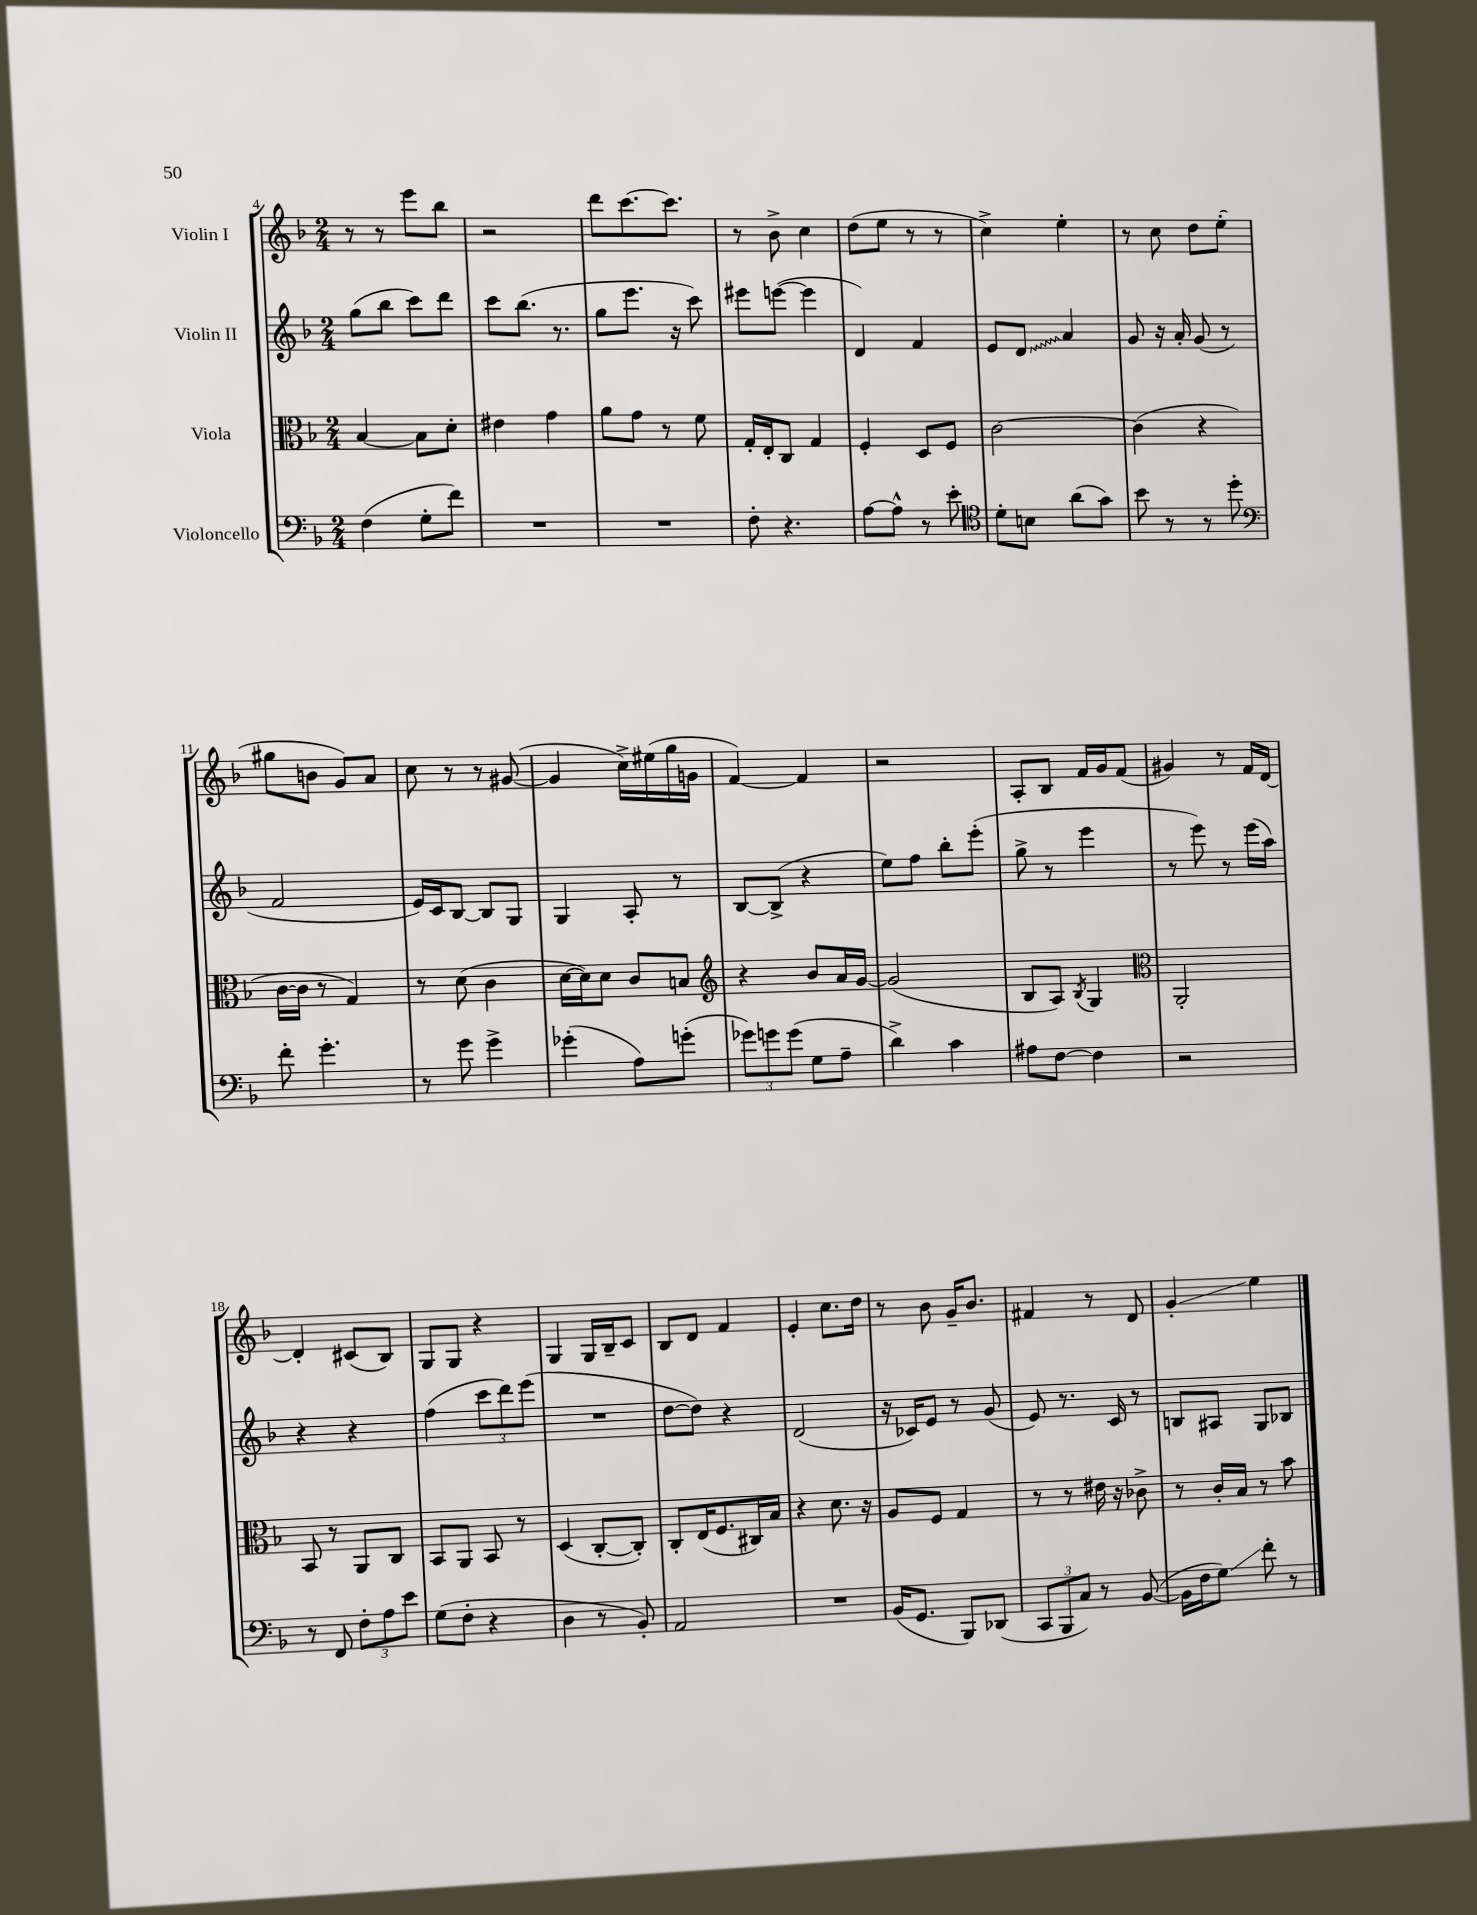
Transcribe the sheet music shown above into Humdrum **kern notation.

**kern	**kern	**kern	**kern
*staff4	*staff3	*staff2	*staff1
*clefF4	*clefC3	*clefG2	*clefG2
*k[b-]	*k[b-]	*k[b-]	*k[b-]
*M2/4	*M2/4	*M2/4	*M2/4
(4F	[4B-	(8gg	8r
.	.	8bb-	8r
8G'	8B-]	8ccc)	8eee
8f)	8d'	8ddd	8bb-
=	=	=	=
2r	4e#	8ccc	2r
.	.	(8.bb-	.
.	4g	.	.
.	.	8.r	.
=	=	=	=
2r	8a	8gg	8ddd
.	8g	8.eee	[8.ccc
.	8r	.	.
.	.	16r	8.ccc]
.	8f	8ccc)	.
=	=	=	=
8F'	16G'	8eee#	8r
.	16E'	.	.
4.r	8C	([8eee	8b-^
.	4G	4eee]	4cc
=	=	=	=
[8A	4F'	4d)	(8dd
8A^^]	.	.	8ee
8r	8D	4f	8r
8e'	8F	.	8r
=	=	=	=
*clefC4	*	*	*
8d'	[2c	8e	4cc^)
8B	.	8d	.
(8a	.	4a	4ee'
8g)	.	.	.
=	=	=	=
8b-	(4c]	8g	8r
8r	.	16r	8cc
.	.	16a'	.
8r	4r	(8g	8dd
8dd'	.	8r	(8ee'
=	=	=	=
*clefF4	*	*	*
8f'	[16c	2f	8gg#
.	16c]	.	.
4.g'	8r	.	8b
.	4G)	.	8g)
.	.	.	8a
=	=	=	=
8r	8r	16e)	8cc
.	.	16c	.
8g	(8d	[8B-	8r
4g^	4c	8B-]	8r
.	.	8G	([8g#
=	=	=	=
(4g-'	[16d	4G	4g#]
.	16d])	.	.
.	8d	.	.
8A)	8c	8A'	16cc^)
.	.	.	(16ee#
(8g'	8B	8r	16gg
.	.	.	16g
=	=	=	=
*	*clefG2	*	*
12g-)	4r	[8B-	[4f)
12g	.	.	.
.	.	(8B-^]	.
(12g	.	.	.
8G	8b-	4r	4f]
8A~	16a	.	.
.	[16g	.	.
=	=	=	=
4d^)	(2g]	8ee)	2r
.	.	8ff	.
4c	.	8bb-'	.
.	.	(8eee'	.
=	=	=	=
8A#	8B-	8gg^	8A'
[8F	8A)	8r	8B-
.	8qB-	.	.
4F]	4G	4eee	16f
.	.	.	16g
.	.	.	(8f
=	=	=	=
*	*clefC3	*	*
2r	2AA'	8r	4g#)
.	.	8eee)	.
.	.	8r	8r
.	.	(16eee	16f
.	.	16aa)	[16d
=	=	=	=
8r	8BB-	4r	4d']
8FF	8r	.	.
12F'	8AA	4r	(8c#
12A	.	.	.
.	8C	.	8B-)
12e	.	.	.
=	=	=	=
(8G	8BB-	(4ff	8G
8F'	8AA	.	8G
4r	8BB-	12ccc	4r
.	.	12ddd)	.
.	8r	.	.
.	.	(12eee	.
=	=	=	=
4D	(4D	2r	4G
8r	[8C'	.	16G
.	.	.	16B-~
8BB-')	8C'])	.	8c
=	=	=	=
2AA	8C'	[8dd	8B-
.	(16E	8dd])	8d
.	8.F	.	.
.	.	4r	4f
.	16C#)	.	.
.	16B-	.	.
=	=	=	=
2r	4r	(2d	4e'
.	8.d	.	8.cc
.	16r	.	16dd
=	=	=	=
(16BB-	8A	16r	8r
8.GG	.	16c-)	.
.	8F	8e	8b-
8BBB-)	4G	8r	16g~
.	.	.	8.b-
(8DD-	.	(8g	.
=	=	=	=
12CC	8r	8e)	4f#
12BBB-	.	.	.
.	8r	8.r	.
12C)	.	.	.
8r	16e#	.	8r
.	16r	16c	.
([8BB-	8c-^	8r	8d
=	=	=	=
16BB-]	8r	8B	4g'
16F	.	.	.
8G)	16c'	8A#	.
.	16B-	.	.
8f'	8r	8G	4ee
8r	8b-	8B-	.
==	==	==	==
*-	*-	*-	*-
